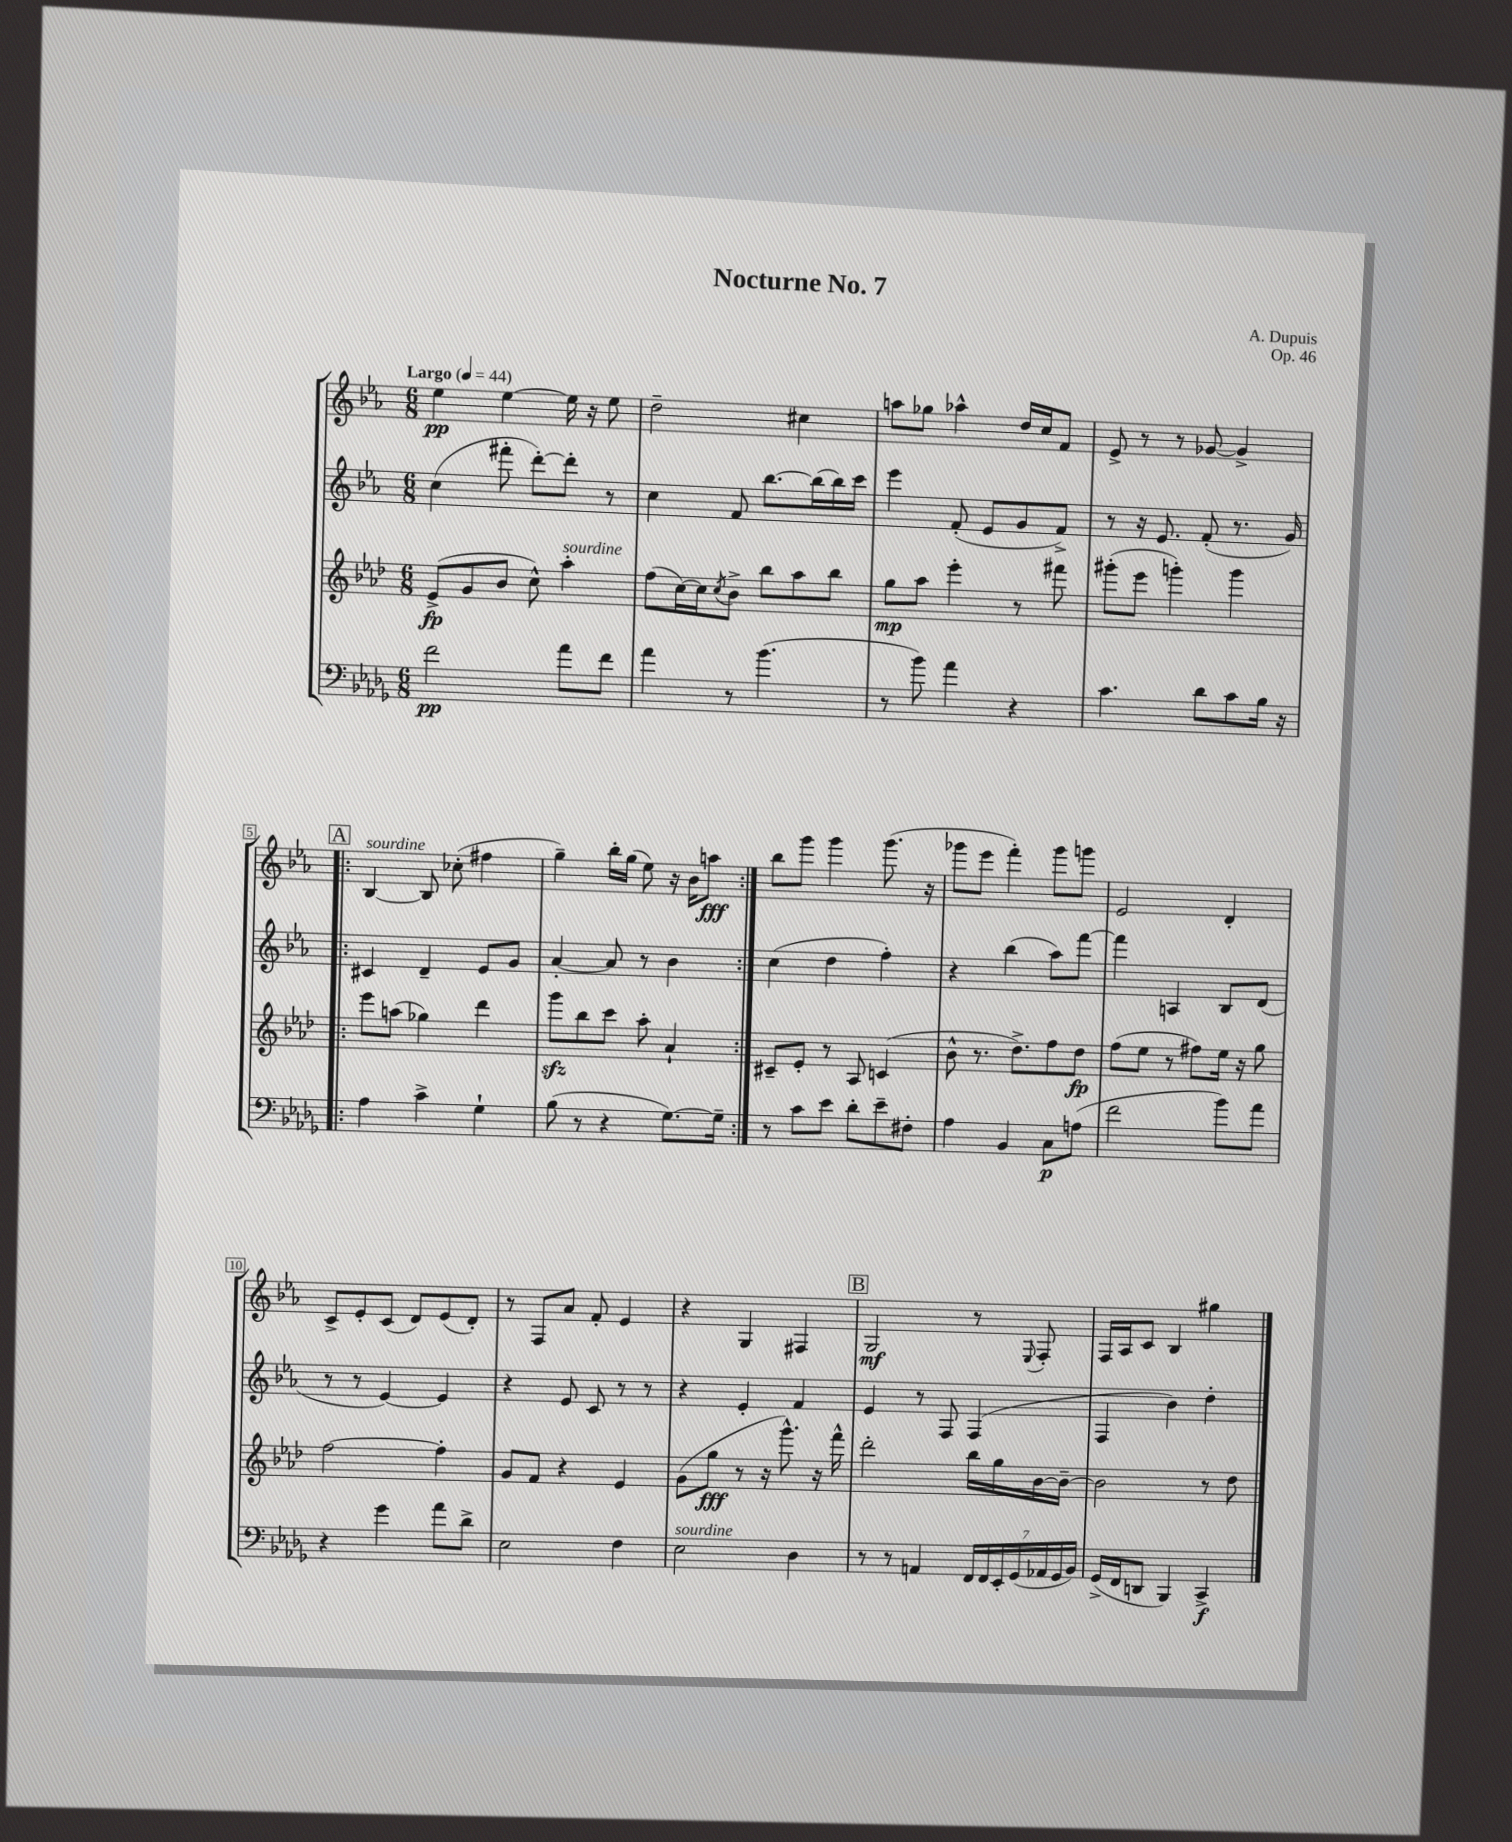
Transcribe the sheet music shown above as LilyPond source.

\header { title = "Nocturne No. 7" composer = "A. Dupuis" opus = "Op. 46" }
<<
\new StaffGroup <<
\new Staff = "s0" {
    \clef treble \key ees \major \numericTimeSignature \time 6/8 \tempo "Largo" 4 = 44
    ees''4\pp ees''4~ ees''16 r16 ees''8 |
    d''2-- cis''4 |
    a''8 ges''8 aes''4-^ d''16 c''16 f'8 |
    ees'8-> r8 r8 ges'8~ ges'4-> |
    \repeat volta 2 { \mark \markup { \box "A" } bes4~^\markup { \italic "sourdine" } bes8 ces''8-.( fis''4 |
    g''4--) bes''16-. g''16( ees''8) r16 bes'16 a''8\fff | }
    bes''8 g'''8 g'''4 g'''8.( r16 |
    ges'''8 ees'''8 f'''4-.) ges'''8 g'''8 |
    ees'2 d'4-. |
    c'8-> ees'8-. c'8( d'8) ees'8( d'8-.) |
    r8 f8 aes'8 f'8-. ees'4 |
    r4 g4 fis4 |
    \mark \markup { \box "B" } g2\mf r8 \appoggiatura { ees8 } f8-. |
    f16 aes16 c'8 bes4 gis''4 \bar "|." |
}
\new Staff = "s1" {
    \clef treble \key ees \major \numericTimeSignature \time 6/8
    c''4( fis'''8-. d'''8~-.) d'''8-. r8 |
    c''4 f'8 bes''8.~ bes''16( bes''16) c'''16 |
    ees'''4 f'8-.( ees'8 g'8 f'8->) |
    r8 r16 ees'8. f'8-.( r8. g'16) |
    \repeat volta 2 { \mark \markup { \box "A" } cis'4 d'4-- ees'8 g'8 |
    aes'4~-. aes'8 r8 bes'4 | }
    c''4( d''4 f''4-.) |
    r4 bes''4( aes''8) f'''8~ |
    f'''4 a4 bes8 d'8( |
    r8 r8 ees'4~) ees'4 |
    r4 ees'8 c'8 r8 r8 |
    r4 ees'4-. f'4 |
    \mark \markup { \box "B" } ees'4 r8 f8 f4( |
    f4 bes'4) d''4-. \bar "|." |
}
\new Staff = "s2" {
    \clef treble \key aes \major \numericTimeSignature \time 6/8
    ees'8->\fp( g'8 bes'8 c''8-^) aes''4-.^\markup { \italic "sourdine" } |
    f''8( c''16~) c''16 \acciaccatura { c''8 } bes'8-> bes''8 aes''8 bes''8 |
    g''8\mp aes''8 ees'''4-. r8 fis'''8 |
    gis'''8-.( ees'''8 g'''4-.) g'''4 |
    \repeat volta 2 { \mark \markup { \box "A" } ees'''8 a''8( ges''4) des'''4 |
    g'''8\sfz bes''8 c'''8 aes''8-. aes'4-! | }
    cis'8-- ees'8-. r8 aes8 c'4( |
    bes'8-^ r8. des''8.->) f''8 des''8\fp |
    f''8( ees''8 r8 fis''8) ees''16 r16 g''8 |
    f''2~ f''4-. |
    g'8 f'8 r4 ees'4 |
    g'8( g''8\fff r8 r16 g'''8.-^) r16 f'''16-^ |
    \mark \markup { \box "B" } des'''2-. bes''16 g''16 bes'16~ bes'16~-- |
    bes'2 r8 des''8 \bar "|." |
}
\new Staff = "s3" {
    \clef bass \key des \major \numericTimeSignature \time 6/8
    f'2\pp aes'8 f'8 |
    aes'4 r8 bes'4.( |
    r8 bes'8) aes'4 r4 |
    c'4. des'8 c'8 bes16 r16 |
    \repeat volta 2 { \mark \markup { \box "A" } aes4 c'4-> ges4-! |
    bes8( r8 r4 ges8.~) ges16-- | }
    r8 c'8 ees'8 des'8-. ees'8-- fis8-. |
    aes4 bes,4 c8\p a8( |
    f'2 bes'8) aes'8 |
    r4 ges'4 aes'8 des'8-> |
    ees2 f4 |
    ees2^\markup { \italic "sourdine" } des4 |
    \mark \markup { \box "B" } r8 r8 a,4 \tuplet 7/4 { f,16 f,16 ees,16-. ges,16( aes,16 ges,16 bes,16) } |
    ges,16->( f,16 d,8 bes,,4) c,4->\f \bar "|." |
}
>>
>>
\layout { \context { \Score \override BarNumber.stencil = #(make-stencil-boxer 0.1 0.3 ly:text-interface::print) } }
